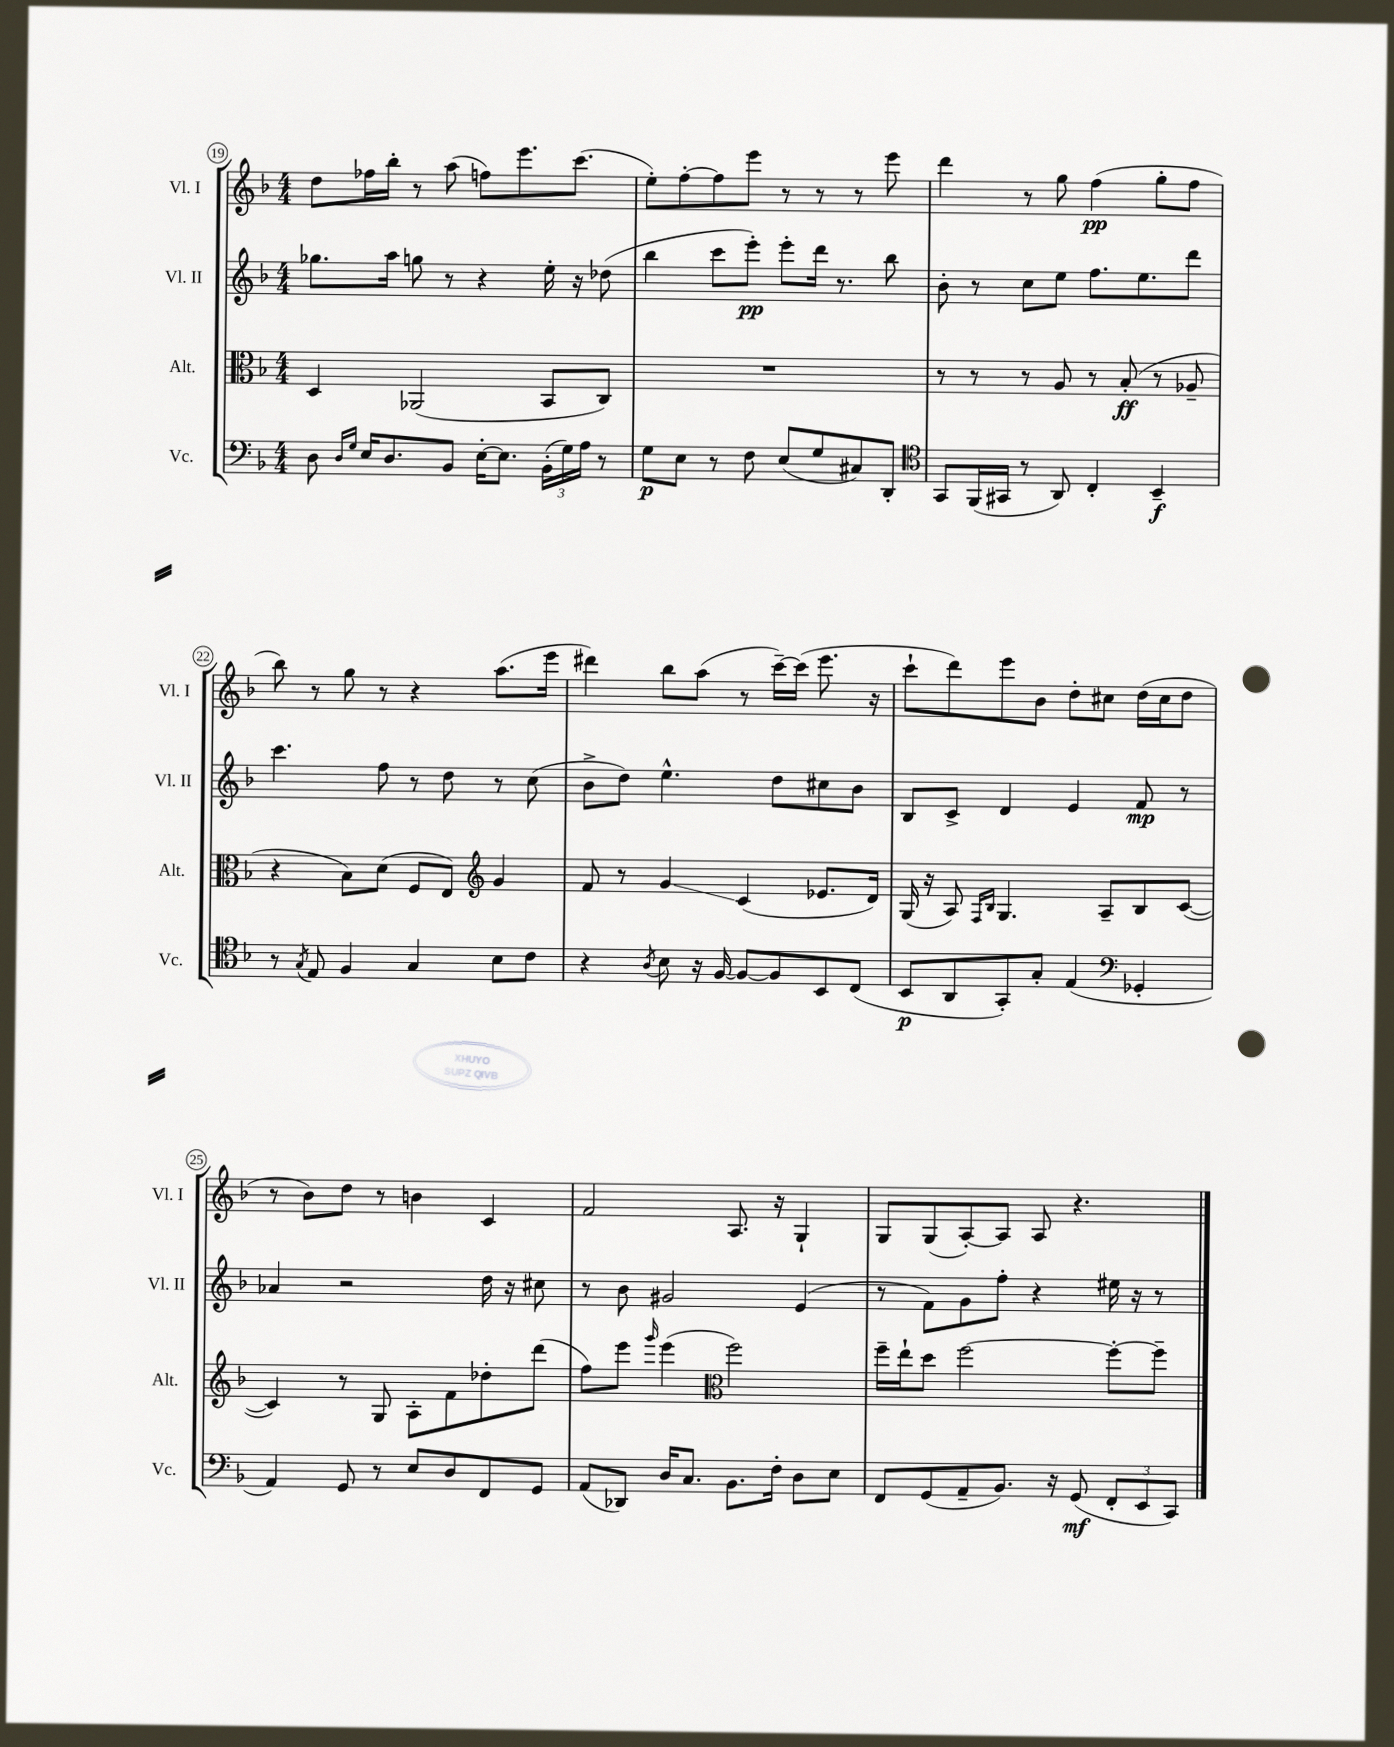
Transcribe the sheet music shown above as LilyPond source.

<<
\new StaffGroup <<
\new Staff = "s0" \with { instrumentName = "Vl. I" shortInstrumentName = "Vl. I" } {
    \clef treble \key f \major \numericTimeSignature \time 4/4
    d''8 fes''16 bes''16-. r8 a''8( f''8) e'''8. c'''8.( |
    e''8-.) f''8~-. f''8 e'''8 r8 r8 r8 e'''8 |
    d'''4 r8 g''8 f''4\pp( g''8-. f''8 |
    bes''8) r8 g''8 r8 r4 a''8.( e'''16 |
    dis'''4) bes''8 a''8( r8 c'''16~--) c'''16( e'''8. r16 |
    c'''8-! d'''8) e'''8 bes'8 d''8-. cis''8 d''16( cis''16 d''8 |
    r8 bes'8) d''8 r8 b'4 c'4 |
    f'2 a8. r16 g4-! |
    g8 g8( a8~-.) a8 a8 r4. \bar "|." |
}
\new Staff = "s1" \with { instrumentName = "Vl. II" shortInstrumentName = "Vl. II" } {
    \clef treble \key f \major \numericTimeSignature \time 4/4
    ges''8. a''16 g''8 r8 r4 e''16-. r16 des''8( |
    bes''4 c'''8 e'''8-.\pp) e'''8-. d'''16 r8. bes''8 |
    bes'8-. r8 c''8 e''8 f''8. e''8. d'''8 |
    c'''4. f''8 r8 d''8 r8 c''8( |
    bes'8-> d''8) e''4.-^ d''8 cis''8 bes'8 |
    bes8 c'8-> d'4 e'4 f'8\mp r8 |
    aes'4 r2 d''16 r16 cis''8 |
    r8 bes'8 gis'2 e'4( |
    r8 f'8) g'8 f''8-. r4 eis''16 r16 r8 \bar "|." |
}
\new Staff = "s2" \with { instrumentName = "Alt." shortInstrumentName = "Alt." } {
    \clef alto \key f \major \numericTimeSignature \time 4/4
    d4 aes,2( bes,8 c8) |
    R1 |
    r8 r8 r8 a8 r8 bes8-.\ff( r8 aes8-- |
    r4 bes8) d'8( f8 e8) \clef treble g'4 |
    f'8 r8 g'4\glissando c'4( ees'8. d'16) |
    g16( r16 a8) \grace { f16 bes16 } g4. a8-- bes8 c'8~( |
    c'4) r8 g8 a8-. f'8 des''8-. d'''8( |
    f''8) e'''8 \grace { g'''16 } e'''4( \clef alto f''2) |
    f''16-- e''16-! d''8 f''2~ f''8~-. f''8-- \bar "|." |
}
\new Staff = "s3" \with { instrumentName = "Vc." shortInstrumentName = "Vc." } {
    \clef bass \key f \major \numericTimeSignature \time 4/4
    d8 \grace { d16 g16 } e16 d8. bes,8 e16~-. e8. \tuplet 3/2 { bes,16-.( g16) a16 } r8 |
    g8\p e8 r8 f8 e8( g8 cis8) d,8-. |
    \clef tenor g,8 f,16( gis,16 r8 a,8) c4-. bes,4--\f |
    r8 \acciaccatura { g8 } e8 f4 g4 bes8 c'8 |
    r4 \acciaccatura { a8 } bes8 r16 f16~ f8~ f8 bes,8 c8( |
    bes,8\p a,8 g,8-.) g8-. e4( \clef bass ges,4-. |
    a,4) g,8 r8 e8 d8 f,8 g,8 |
    a,8( des,8) d16 c8. bes,8. f16-. d8 e8 |
    f,8 g,8( a,8-- bes,8.) r16 g,8\mf( \tuplet 3/2 { f,8-. e,8 c,8) } \bar "|." |
}
>>
>>
\layout { \context { \Score currentBarNumber = #19 \override BarNumber.stencil = #(make-stencil-circler 0.1 0.3 ly:text-interface::print) } }
